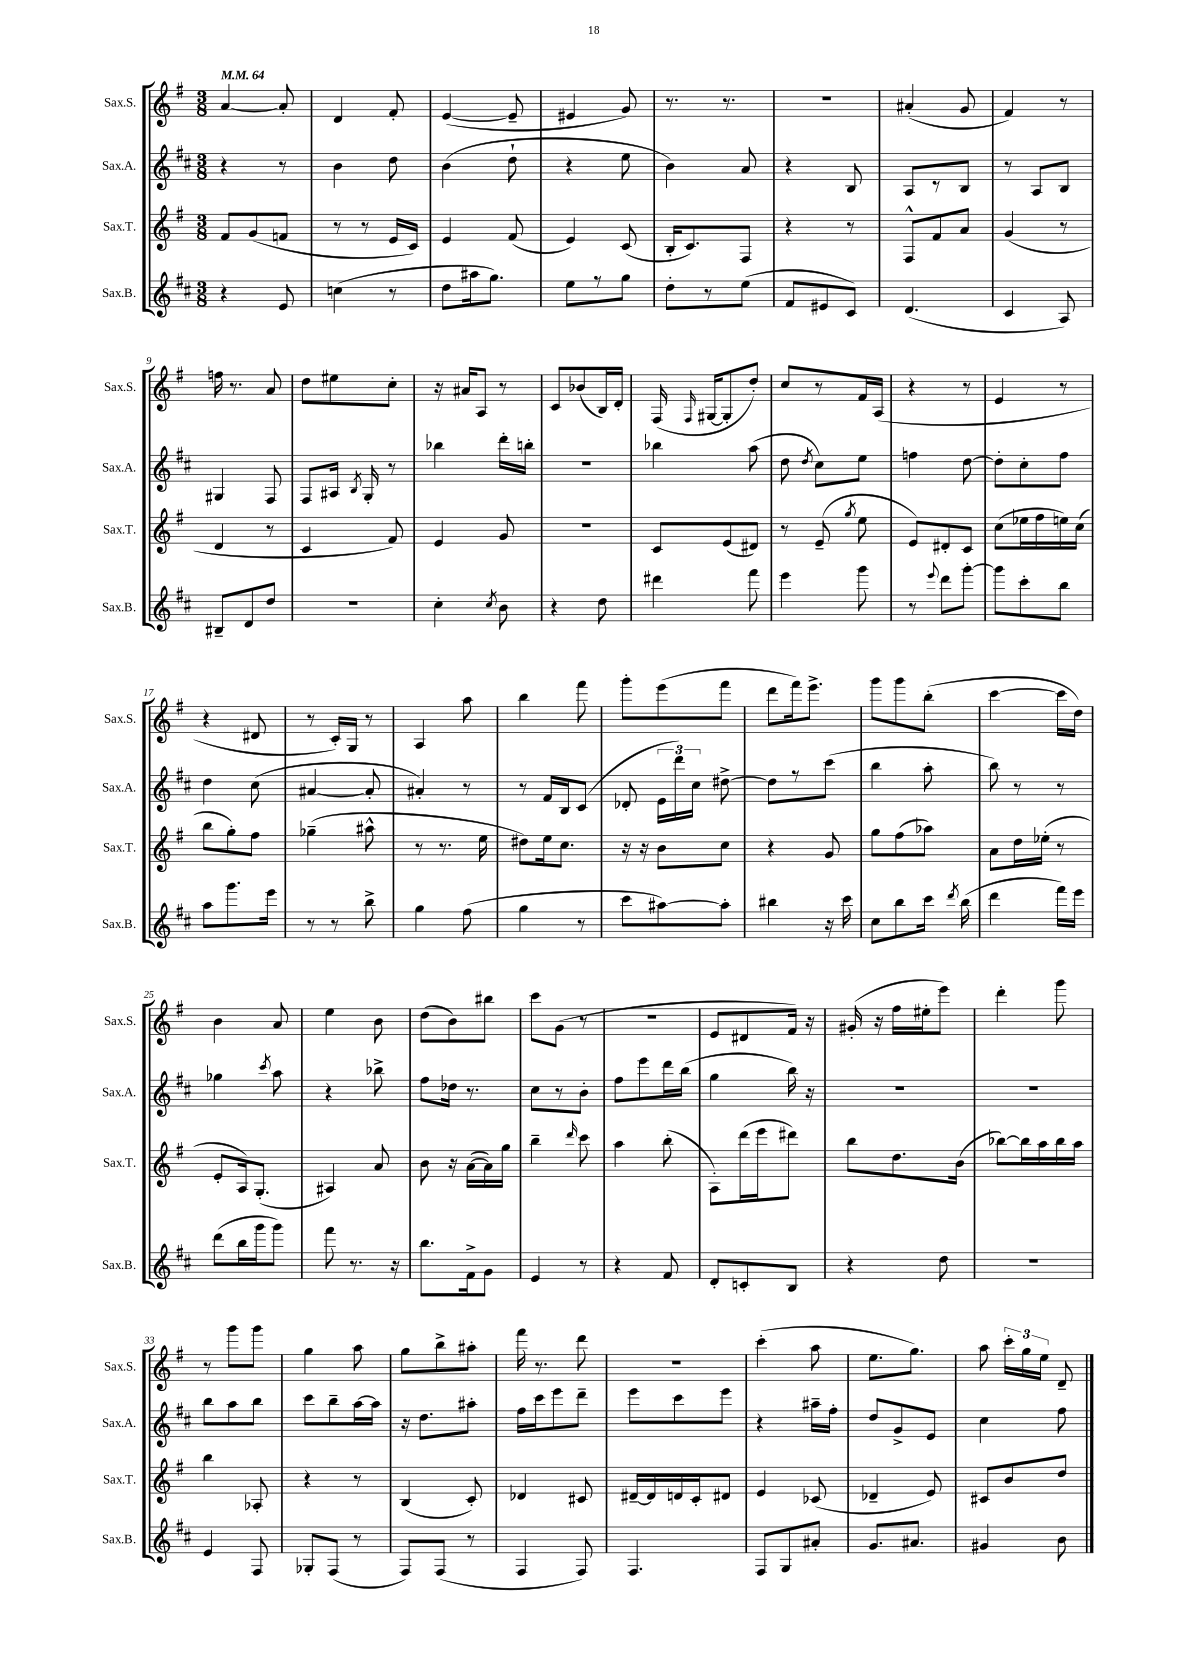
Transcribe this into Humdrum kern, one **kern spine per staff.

**kern	**kern	**kern	**kern
*staff4	*staff3	*staff2	*staff1
*clefG2	*clefG2	*clefG2	*clefG2
*k[f#c#]	*k[f#]	*k[f#c#]	*k[f#]
*M3/8	*M3/8	*M3/8	*M3/8
*MM64	*MM64	*MM64	*MM64
4r	8f#	4r	[4a
.	(8g	.	.
8e	8f	8r	8a']
=	=	=	=
(4cc	8r	4b	4d
.	8r	.	.
8r	16e	8dd	8f#'
.	16c)	.	.
=	=	=	=
8dd	4e	(4b	([4e
16aa#	.	.	.
8.gg)	.	.	.
.	(8f#	8dd`	8e~]
=	=	=	=
8ee	4e)	4r	4e#
8r	.	.	.
8gg	(8c	8ee	8g)
=	=	=	=
8dd'	16B'	4b)	8.r
.	8.c)	.	.
8r	.	.	.
.	.	.	8.r
(8ee	8F#	8a	.
=	=	=	=
8f#	4r	4r	4.r
8e#	.	.	.
8c#)	8r	8B	.
=	=	=	=
(4.d	8F#^^	8A	(4a#'
.	8f#	8r	.
.	8a	8B	8g
=	=	=	=
4c#	(4g	8r	4f#)
.	.	8A	.
8A)	8r	8B	8r
=	=	=	=
8B#~	4d	4G#	16ff
.	.	.	8.r
8d	.	.	.
8dd	8r	8F#	8a
=	=	=	=
4.r	4c	8F#	8dd
.	.	16A#	8ee#
.	.	8qB	.
.	.	16G'	.
.	8f#)	8r	8cc'
=	=	=	=
4cc#'	4e	4bb-	16r
.	.	.	16a#
.	.	.	8A
8qcc#	.	.	.
8b	8g	16ddd'	8r
.	.	16bb'	.
=	=	=	=
4r	4.r	4.r	8c
.	.	.	(8b-
8dd	.	.	16B)
.	.	.	16d'
=	=	=	=
4ddd#	8c	4bb-	(16F#
.	.	.	16qqF#
.	.	.	[16G#
.	(8e	.	8G#']
8fff#	8d#)	(8aa	8dd')
=	=	=	=
4eee	8r	8dd	8cc
.	.	8qdd	.
.	(8e~	8cc#)	8r
.	8qgg	.	.
8ggg	8ee	8ee	16f#
.	.	.	(16A
=	=	=	=
8r	8e)	4ff	4r
8qqeee	.	.	.
8ddd	8d#'	.	.
[8ggg'	8c	[8dd	8r
=	=	=	=
8ggg]	(8cc	8dd']	4e
8ccc#'	16ee-	8cc#'	.
.	16ff#	.	.
8bb	16ee)	8ff#	8r
.	(16cc	.	.
=	=	=	=
8aa	8bb	4dd	4r
8.ggg	8gg')	.	.
.	8ff#	(8cc#	8d#
16eee	.	.	.
=	=	=	=
8r	(4gg-~	[4a#	8r
8r	.	.	16c')
.	.	.	16G
8bb^	8aa#^^	8a#']	8r
=	=	=	=
4gg	8r	4a#')	4A
.	8.r	.	.
(8ff#	.	8r	8aa
.	16ee	.	.
=	=	=	=
4gg	8dd#)	8r	4bb
.	16ee	16f#	.
.	8.cc	16B	.
8r	.	(8c#	8fff#
=	=	=	=
8ccc#	16r	8d-'	8ggg'
.	16r	.	.
[8aa#)	8b	24e	(8eee
.	.	24ddd)	.
.	.	24cc#	.
8aa#']	8cc	[8dd#^	8fff#
=	=	=	=
4bb#	4r	8dd#]	8ddd
.	.	8r	16fff#)
.	.	.	8.eee^
16r	8g	(8ccc#	.
16ccc#	.	.	.
=	=	=	=
8cc#	8gg	4bb	8ggg
8bb	(8ff#	.	8ggg
16ccc#	8aa-)	8aa'	(8bb'
8qddd	.	.	.
(16bb	.	.	.
=	=	=	=
4ddd	8a	8bb)	[4ccc
.	16dd	8r	.
.	(16ee-'	.	.
16fff#)	8r	8r	16ccc]
16eee	.	.	16dd)
=	=	=	=
(8ddd	8e'	4gg-	4b
16bb	16A)	.	.
16ggg	(8.G'	.	.
.	.	8qccc#	.
8ggg)	.	8aa	8a
=	=	=	=
8fff#	4A#)	4r	4ee
8.r	.	.	.
.	8a	8bb-^	8b
16r	.	.	.
=	=	=	=
8.bb	8b	8ff#	(8dd
.	16r	16dd-	8b)
16f#^	([16a	8.r	.
8g	16a])	.	8bb#
.	16gg	.	.
=	=	=	=
4e	4bb~	8cc#	8ccc
.	.	8r	(8g
.	16qqddd	.	.
8r	8ccc	8b'	8r
=	=	=	=
4r	4aa	8ff#	4.r
.	.	8eee	.
8f#	(8bb'	16ddd	.
.	.	(16bb	.
=	=	=	=
8d'	8A')	4gg	8e
8c'	(16ddd	.	8d#
.	16eee	.	.
8B	8ddd#)	16bb)	16f#)
.	.	16r	16r
=	=	=	=
4r	8bb	4.r	(16g#'
.	.	.	16r
.	8.dd	.	16ff#
.	.	.	16ee#'
8dd	.	.	8eee)
.	(16b	.	.
=	=	=	=
4.r	[8bb-)	4.r	4ddd'
.	16bb-]	.	.
.	16aa	.	.
.	16bb-	.	8ggg
.	16aa	.	.
=	=	=	=
4e	4bb	8bb	8r
.	.	8aa	8ggg
8F#	8A-'	8bb	8ggg
=	=	=	=
8G-'	4r	8ccc#	4gg
(8F#	.	8bb~	.
8r	8r	[16aa	8aa
.	.	16aa]	.
=	=	=	=
8F#)	(4B	16r	8gg
.	.	8.dd	.
(8F#	.	.	8bb^
8r	8c')	8aa#'	8aa#'
=	=	=	=
4F#	4d-	16ff#	16fff#
.	.	16ccc#	8.r
.	.	8eee	.
8F#)	8c#	8ddd~	8ddd
=	=	=	=
4.F#	[16d#~	8eee	4.r
.	16d#]	.	.
.	16d	8ccc#	.
.	16c'	.	.
.	8d#	8eee	.
=	=	=	=
8F#	4e	4r	(4ccc'
8G	.	.	.
8a#'	(8c-	16aa#~	8aa
.	.	16ff#'	.
=	=	=	=
8.g	4d-~	8dd	8.ee
.	.	8g^	.
8.a#	.	.	8.gg)
.	8e)	8e	.
=	=	=	=
4g#	8c#	4cc#	8aa
.	8b	.	24ccc'
.	.	.	24gg
.	.	.	24ee
8b	8dd	8ff#	8d~
==	==	==	==
*-	*-	*-	*-
